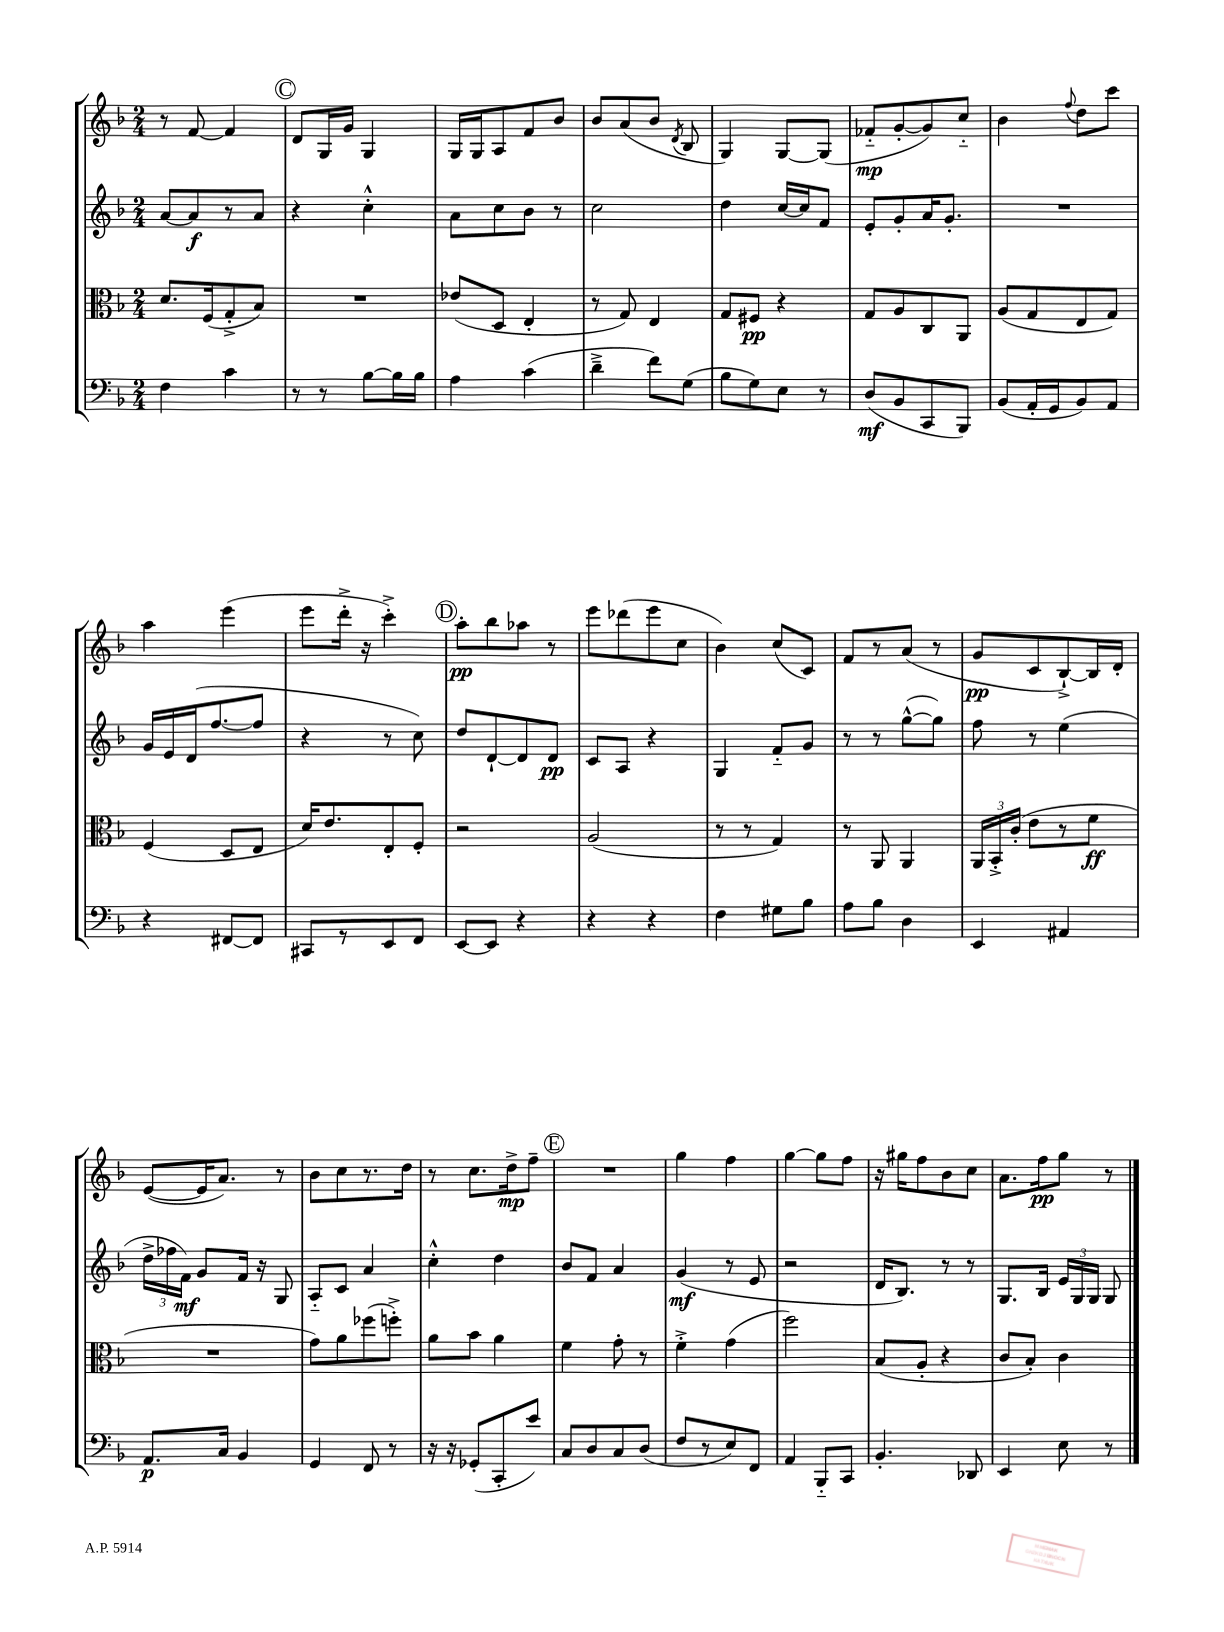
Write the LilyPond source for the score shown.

<<
\new StaffGroup <<
\new Staff = "s0" {
    \clef treble \key f \major \numericTimeSignature \time 2/4
    \autoBeamOff r8 f'8~ f'4 |
    \mark \markup { \circle "C" } d'8[ g16 g'16] g4 |
    g16[ g16 a8 f'8 bes'8] |
    bes'8[ a'8( bes'8] \acciaccatura { d'8 } bes8 |
    g4) g8[~ g8]( |
    fes'8[-_\mp g'8~-. g'8) c''8]-_ |
    bes'4 \appoggiatura { f''8 } d''8[ c'''8] |
    a''4 e'''4( |
    e'''8[ d'''16]-.-> r16 c'''4-.->) |
    \mark \markup { \circle "D" } a''8[-.\pp bes''8 aes''8] r8 |
    e'''8[ des'''8( e'''8 c''8] |
    bes'4) c''8[( c'8]) |
    f'8[ r8 a'8]( r8 |
    g'8[\pp c'8 bes8~-!->) bes16 d'16]-. |
    e'8[~( e'16 a'8.]) r8 |
    bes'8[ c''8 r8. d''16] |
    r8 c''8.[ d''16->\mp f''8]-- |
    \mark \markup { \circle "E" } R2 |
    g''4 f''4 |
    g''4~ g''8[ f''8] |
    r16 gis''16[ f''8 bes'8 c''8] |
    a'8.[ f''16\pp g''8] r8 \bar "|." |
}
\new Staff = "s1" {
    \clef treble \key f \major \numericTimeSignature \time 2/4
    \autoBeamOff a'8[~ a'8\f r8 a'8] |
    \mark \markup { \circle "C" } r4 c''4-.-^ |
    a'8[ c''8 bes'8] r8 |
    c''2 |
    d''4 c''16[~ c''16 f'8] |
    e'8[-. g'8-. a'16 g'8.]-. |
    R2 |
    g'16[ e'16 d'16( f''8.~ f''8] |
    r4 r8 c''8) |
    \mark \markup { \circle "D" } d''8[ d'8~-! d'8 d'8]\pp |
    c'8[ a8] r4 |
    g4 f'8[-_ g'8] |
    r8 r8 g''8[~-^( g''8]) |
    f''8 r8 e''4( |
    \tuplet 3/2 { d''16[-> fes''16 f'16]\mf) } g'8[ f'16] r16 g8 |
    a8[-_ c'8] a'4 |
    c''4-.-^ d''4 |
    \mark \markup { \circle "E" } bes'8[ f'8] a'4 |
    g'4\mf( r8 e'8 |
    r2 |
    d'16[ bes8.]) r8 r8 |
    g8.[ bes16] \tuplet 3/2 { e'16[ g16 g16] } g8 \bar "|." |
}
\new Staff = "s2" {
    \clef alto \key f \major \numericTimeSignature \time 2/4
    \autoBeamOff d'8.[ f16( g8-.-> bes8]) |
    \mark \markup { \circle "C" } R2 |
    ees'8[( d8] e4-. |
    r8 g8) e4 |
    g8[ fis8]\pp r4 |
    g8[ a8 c8 a,8] |
    a8[( g8 e8 g8]) |
    f4( d8[ e8] |
    d'16[) e'8. e8-. f8]-. |
    \mark \markup { \circle "D" } r2 |
    a2( |
    r8 r8 g4) |
    r8 a,8 a,4 |
    \tuplet 3/2 { a,16[ bes,16-.-> c'16]-.( } e'8[ r8 f'8]\ff |
    R2 |
    g'8[) a'8 fes''8( f''8]-.->) |
    a'8[ bes'8] a'4 |
    \mark \markup { \circle "E" } f'4 g'8-. r8 |
    f'4-.-> g'4( |
    f''2) |
    bes8[( a8]-. r4 |
    c'8[ bes8]-.) c'4 \bar "|." |
}
\new Staff = "s3" {
    \clef bass \key f \major \numericTimeSignature \time 2/4
    \autoBeamOff f4 c'4 |
    \mark \markup { \circle "C" } r8 r8 bes8[~ bes16 bes16] |
    a4 c'4( |
    d'4---> f'8[) g8]( |
    bes8[ g8) e8] r8 |
    d8[\mf( bes,8 c,8 bes,,8]) |
    bes,8[( a,16-. g,16 bes,8) a,8] |
    r4 fis,8[~ fis,8] |
    cis,8[ r8 e,8 f,8] |
    \mark \markup { \circle "D" } e,8[~ e,8] r4 |
    r4 r4 |
    f4 gis8[ bes8] |
    a8[ bes8] d4 |
    e,4 ais,4 |
    a,8.[\p c16] bes,4 |
    g,4 f,8 r8 |
    r16 r16 ges,8[-.( c,8-. e'8]) |
    \mark \markup { \circle "E" } c8[ d8 c8 d8]( |
    f8[ r8 e8) f,8] |
    a,4 bes,,8[-_ c,8] |
    bes,4.-. des,8 |
    e,4 e8 r8 \bar "|." |
}
>>
>>
\layout { \context { \Score \remove "Bar_number_engraver" } }
